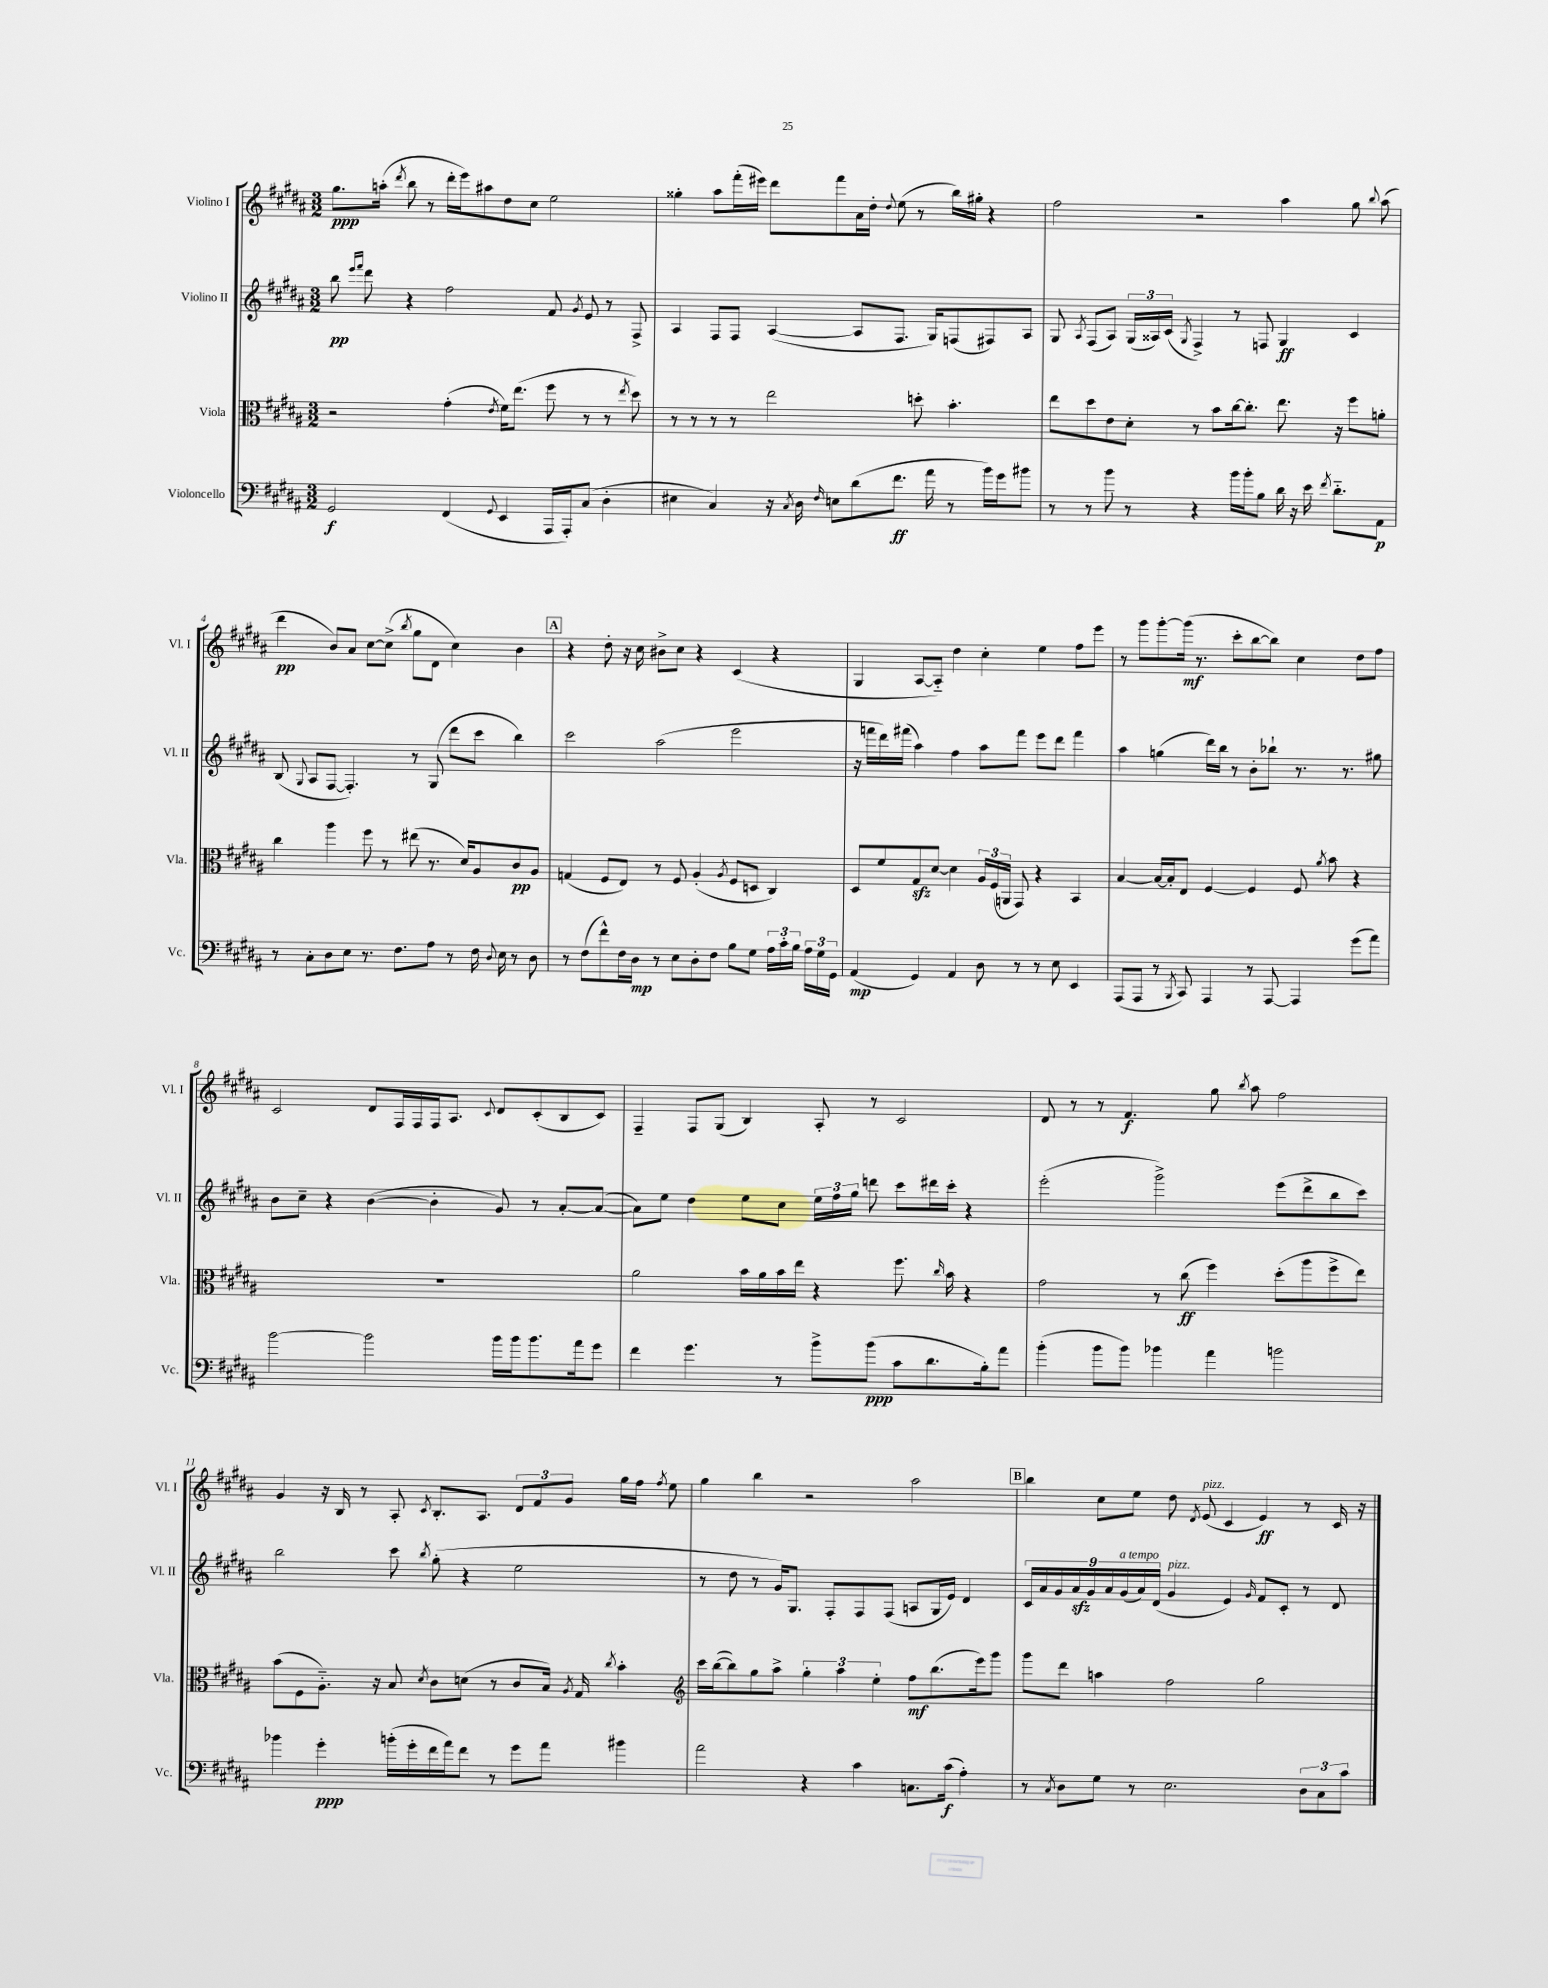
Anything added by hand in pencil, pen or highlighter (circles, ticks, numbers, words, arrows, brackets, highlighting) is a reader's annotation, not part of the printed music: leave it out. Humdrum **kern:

**kern	**kern	**kern	**kern
*staff4	*staff3	*staff2	*staff1
*clefF4	*clefC3	*clefG2	*clefG2
*k[f#c#g#d#a#]	*k[f#c#g#d#a#]	*k[f#c#g#d#a#]	*k[f#c#g#d#a#]
*M3/2	*M3/2	*M3/2	*M3/2
2GG#	2r	8bb	8.gg#
.	.	16qqeee	.
.	.	16qqfff#	.
.	.	8ddd#	.
.	.	.	(16aa'
.	.	.	8qddd#
.	.	4r	8bb
.	.	.	8r
(4FF#	(4g#'	2ff#	16ddd#'
.	.	.	16eee)
.	.	.	8aa#
8qqGG#	8qe	.	.
4EE	16f#)	.	8dd#
.	(8.ee	.	.
.	.	.	8cc#
16AAA#	8ff#	8f#	2ee
16AAA#')	.	.	.
.	.	8qg#	.
(8C#	8r	8e	.
4D#'	8r	8r	.
.	8qee	.	.
.	8dd#)	8F#^	.
=	=	=	=
4E#	8r	4A#	4gg##'
.	8r	.	.
4C#)	8r	8F#	8aa#
.	8r	8F#	(16fff#'
.	.	.	16eee#)
16r	2ee	([4A#	8ddd#
8qC#	.	.	.
16D#	.	.	.
16qqF#	.	.	.
8E	.	.	8fff#
(8d#	.	8A#]	16a#
.	.	.	16dd#'
.	.	.	8qqdd#
8.f#	.	8.F#	(8ee
.	8dd'	.	8r
16a#	.	16G#)	.
8r	4.b'	(8F	16bb)
.	.	.	16gg#'
16b)	.	8F#)	4r
16g#	.	.	.
8b#	.	8A#	.
=	=	=	=
8r	8ee	8G#	2ff#
.	.	8qA#	.
8r	8dd#	(8F#	.
8b	8e	8A#)	.
8r	8d#'	(24G#	.
.	.	24A##)	.
.	.	(24c#	.
.	.	8qG#	.
4r	8r	4F#^)	2r
.	8b	.	.
16b	[16cc#	8r	.
16b'	8.cc#']	.	.
8B	.	8F	.
16d#	8.ee	4G#	4aa#
16r	.	.	.
16e	.	.	.
8qf#	.	.	.
8.d#'~	16r	.	.
.	8ff#	4c#	8gg#
.	.	.	8qqbb
8AA#	8a'	.	(8aa#
=	=	=	=
8r	4cc#	(8B	4ddd#
.	.	8qqG#	.
8C#'	.	8A#	.
8D#	4aa#	[8F#	8b)
8E	.	4.F#'])	8a#
8.r	8ff#	.	[8cc#
.	8r	.	(8cc#^]
8.F#	.	.	.
.	.	.	8qbb
.	(8ee#	8r	8gg#
8A#	8.r	(8G#	8d#
8r	.	8ddd#	4cc#)
.	16d#)	.	.
16F#	8A#	8ccc#	.
8qqD#	.	.	.
16E	.	.	.
8r	8c#	4bb)	4b
8D#	8A#	.	.
=	=	=	=
8r	(4G	2ccc#	4r
(8F#	.	.	.
8f#^^)	8F#	.	8dd#'
16F#	8E)	.	16r
16D#	.	.	16cc#
8r	8r	(2aa#	8b#^
8E	8F#	.	8cc#
8D#'	(4A#'	.	4r
8F#	.	.	.
.	8qA#	.	.
8B	8F#	2eee	(4c#
8G#	8D	.	.
24A#	4C#)	.	4r
24c#'	.	.	.
24B	.	.	.
24A#	.	.	.
24G#	.	.	.
24GG#	.	.	.
=	=	=	=
(4AA#	8D#	16r	4G#
.	.	16fff	.
.	8f#	16ddd#)	.
.	.	(16fff#	.
4GG#)	8G#	4aa#)	[8A#
.	[8d#	.	8A#'~])
4AA#	4d#]	4ff#	4dd#
8D#	24A#	8aa#	4cc#'
.	(24F#	.	.
.	24AA	.	.
8r	8GG#)	8fff#	.
8r	4r	8eee	4ee
8E	.	8ddd#	.
4EE	4BB	4fff#	8ff#
.	.	.	8eee
=	=	=	=
(8AAA#	[4B	4aa#	8r
8AAA#	.	.	8ggg#
8r	16B_	(4gg	[8ggg#'
.	16B']	.	.
8qBBB	.	.	.
8CC#)	8E	.	(16ggg#]
.	.	.	8.r
4AAA#	[4F#	16ddd#)	.
.	.	16bb	.
.	.	8r	8ccc#'
8r	4F#]	8b'	[8bb
[8AAA#	.	8bb-`	8bb])
4AAA#]	8F#	8.r	4cc#
.	8qa#	.	.
.	8b	.	.
.	.	8.r	.
(8g#	4r	.	8dd#
8a#)	.	8gg#	8ff#
=	=	=	=
[2b	1.r	8b	2c#
.	.	8cc#~	.
.	.	4r	.
2b]	.	([4b	8d#
.	.	.	16F#
.	.	.	16F#
.	.	4b']	16F#
.	.	.	8.A#
.	.	.	8qqc#
16b	.	8g#)	8d#
16b	.	.	.
8.b	.	8r	(8c#'
.	.	[8a#'	8B
16a#	.	.	.
8g#	.	(8a#_	8c#)
=	=	=	=
4f#	2a#	8a#])	4F#~
.	.	8ee	.
4.g#	.	4dd#	8F#
.	.	.	(8G#
.	16b	8ee	4B)
.	16a#	.	.
8r	16b	8cc#	.
.	16ee	.	.
8b^	4r	24ee	8A#'
.	.	24ff#	.
.	.	24gg#	.
(8b	.	8ddd	8r
8c#	8.ff#	8ccc#	2c#
8.d#	.	16ddd#	.
.	16qqcc#	.	.
.	16b	16ccc#'	.
.	4r	4r	.
16B')	.	.	.
8a#	.	.	.
=	=	=	=
(4b'	2g#	(2eee'	8d#
.	.	.	8r
8b	.	.	8r
8b)	.	.	4.f#
4b-	8r	2ggg#^)	.
.	(8cc#	.	.
4a#	4ff#)	.	8gg#
.	.	.	8qbb
.	.	.	8aa#
2b	(8dd#'	(8eee	2ff#
.	8aa#	8ddd#^	.
.	8ff#^	8bb	.
.	8ee)	8ccc#)	.
=	=	=	=
4b-	(8b	2bb	4g#
.	8F#	.	.
4g#'	8.A#'~)	.	16r
.	.	.	16B
.	.	.	8r
.	16r	.	.
(16b'	8B	8ccc#	8A#'
16g#'	.	.	.
.	8qd#	8qbb	8qc#
16f#	8c#	(8gg#'	8.B'
16a#)	.	.	.
8f#	(8d	4r	.
.	.	.	8.A#
8r	8r	.	.
8g#	8c#	2ee	12d#
.	.	.	12f#
8a#	16B)	.	.
.	.	.	12g#
.	8qA#	.	.
.	16G#	.	.
.	8qcc#	.	.
4b#	4b'	.	16gg#
.	.	.	16ff#
.	.	.	8qff#
.	.	.	8ee
=	=	=	=
*	*clefG2	*	*
2a#	16ccc#	8r	4gg#
.	([16bb	.	.
.	8bb])	8dd#	.
.	8gg#	8r	4bb
.	8aa#^	16g#)	.
.	.	8.G#	.
4r	6gg#'	.	2r
.	.	8F#'	.
.	6aa#	.	.
4c#	.	8F#	.
.	6ee'	.	.
.	.	(8F#	.
8.C	8ff#	8A	2aa#
.	(8.bb	16G#	.
(16c#	.	16e)	.
4A#')	.	4d#	.
.	16eee)	.	.
.	8ggg#	.	.
=	=	=	=
8r	8ggg#	18c#	4bb
.	.	18a#	.
.	.	18g#	.
8qC#	.	.	.
8D#	8ddd#	.	.
.	.	18a#	.
.	.	18g#	.
8G#	4aa	.	8cc#
.	.	18a#	.
.	.	(18g#	.
8r	.	.	8ee
.	.	18a#)	.
.	.	(18d#	.
2.E	2ff#	4g#	8dd#
.	.	.	8qd#
.	.	.	(8e
.	.	4e)	4c#
.	.	16qqg#	.
.	2gg#	8f#	4e)
.	.	8c#'	.
12D#	.	8r	8r
12C#	.	.	.
.	.	8d#	16c#
12c#	.	.	.
.	.	.	16r
==	==	==	==
*-	*-	*-	*-
